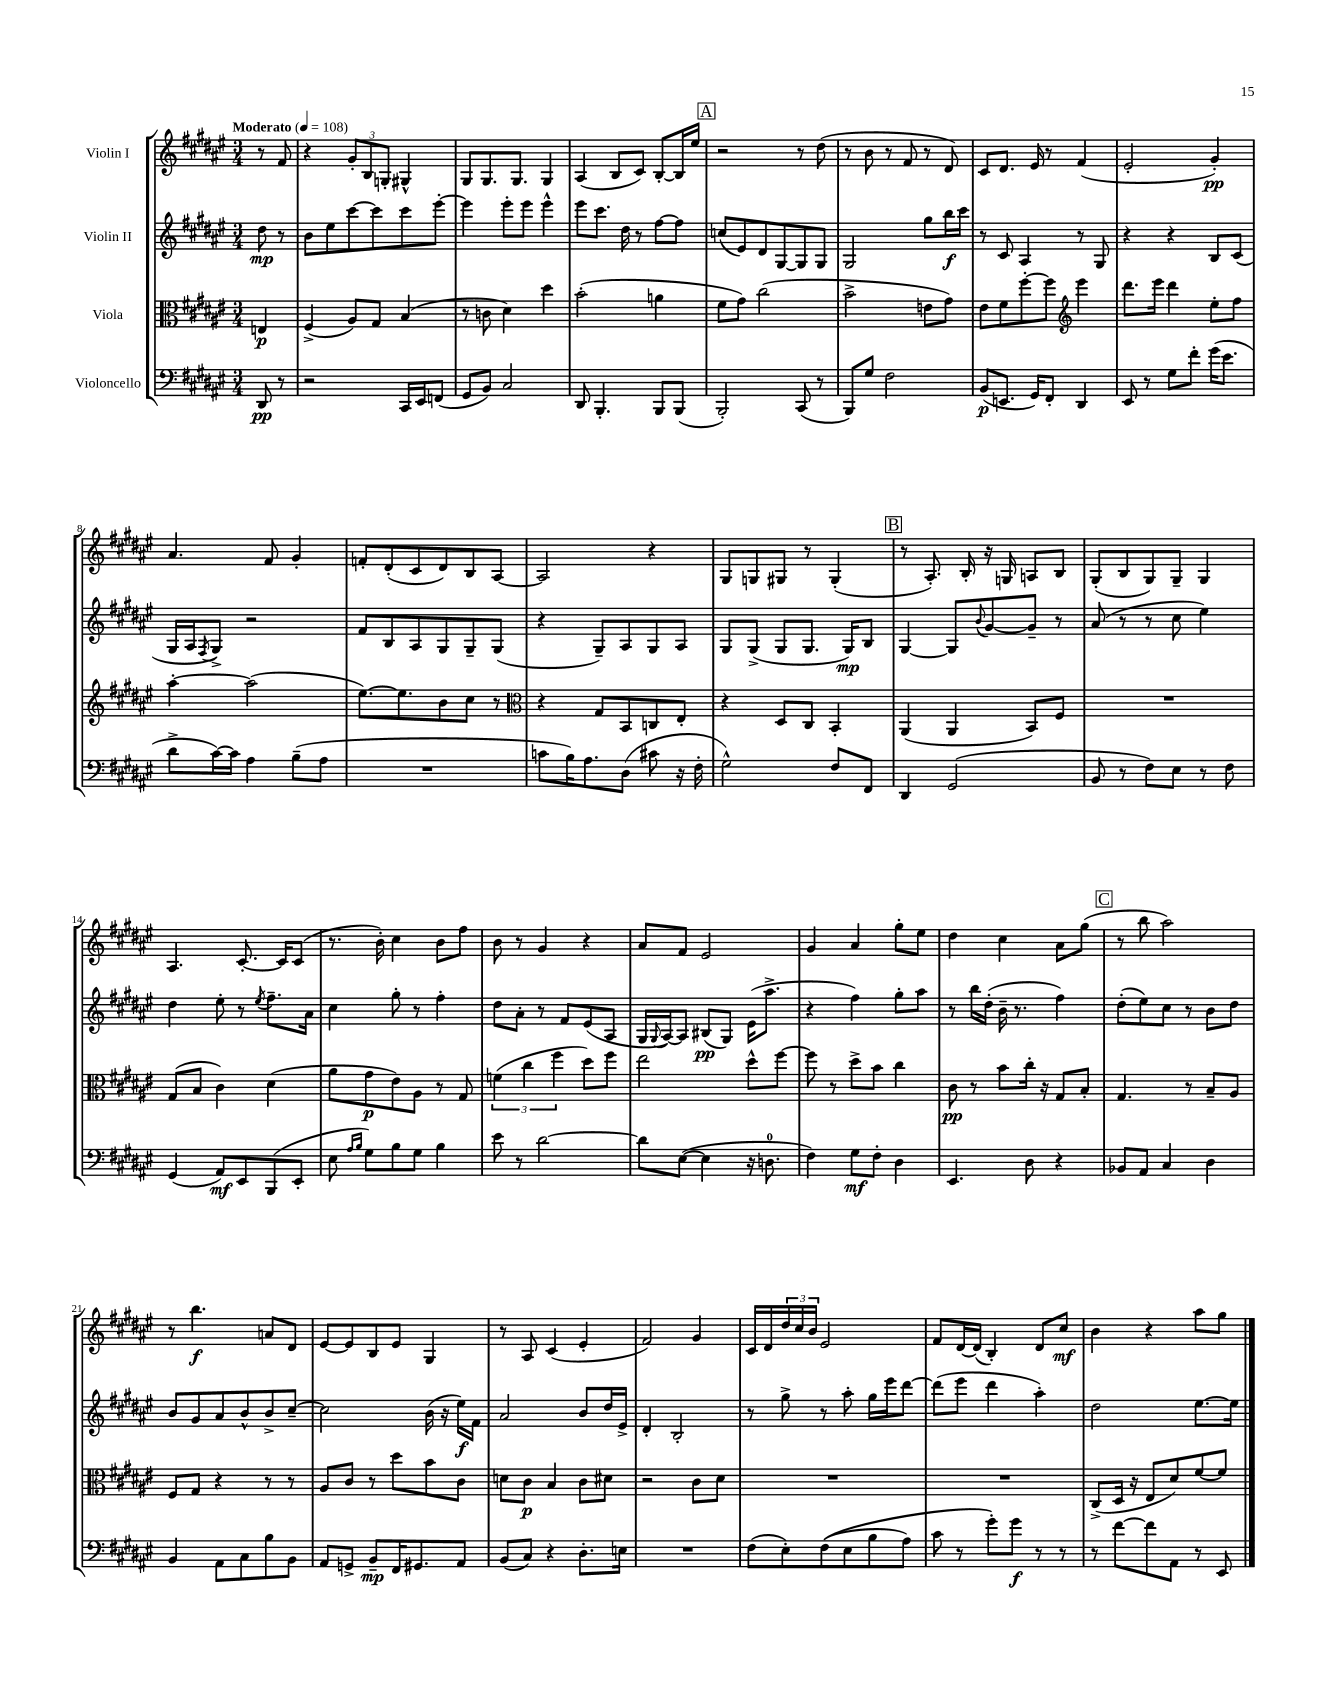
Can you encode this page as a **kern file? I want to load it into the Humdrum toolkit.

**kern	**dynam	**kern	**dynam	**kern	**dynam	**kern	**dynam
*part4	*part4	*part3	*part3	*part2	*part2	*part1	*part1
*staff4	*staff4	*staff3	*staff3	*staff2	*staff2	*staff1	*staff1
*I"Violoncello	*	*I"Viola	*	*I"Violin II	*	*I"Violin I	*
*clefF4	*	*clefC3	*	*clefG2	*	*clefG2	*
*k[f#c#g#d#a#e#]	*	*k[f#c#g#d#a#e#]	*	*k[f#c#g#d#a#e#]	*	*k[f#c#g#d#a#e#]	*
*M3/4	*	*M3/4	*	*M3/4	*	*M3/4	*
*MM108	*	*MM108	*	*MM108	*	*MM108	*
=	=	=	=	=	=	=	=
!	!	!	!	!	!	!LO:TX:a:B:t=Moderato	!
8DD#/	pp	4En/	p	8dd#\	mp	8r	.
8r	.	.	.	8r	.	8f#/	.
=1	=1	=1	=1	=1	=1	=1	=1
2r	.	(4F#^/	.	8b\L	.	4r	.
.	.	.	.	8ee#\	.	.	.
.	.	8A#/L)	.	[8ccc#\	.	12g#'/L	.
.	.	.	.	.	.	12B/	.
.	.	8G#/J	.	8ccc#\]	.	.	.
.	.	.	.	.	.	12Gn'/J	.
16CC#/LL	.	(4B/	.	8ccc#\	.	4G#X^^/	.
16EE#/J	.	.	.	.	.	.	.
(8FFn/J	.	.	.	[8eee#'\J	.	.	.
=2	=2	=2	=2	=2	=2	=2	=2
8GG#/L	.	8r	.	4eee#\]	.	8G#/L	.
8BB/J)	.	8cn\	.	.	.	8.G#/	.
2C#/	.	4d#\)	.	8eee#'\L	.	.	.
.	.	.	.	.	.	8.G#/J	.
.	.	.	.	8eee#\J	.	.	.
.	.	4dd#\	.	4eee#^^\	.	4G#/	.
=3	=3	=3	=3	=3	=3	=3	=3
8DD#/	.	(2b'\	.	8eee#\L	.	(4A#/	.
4.BBB'/	.	.	.	8.ccc#\J	.	.	.
.	.	.	.	.	.	8B/L	.
.	.	.	.	16dd#\	.	.	.
.	.	.	.	8r	.	8c#/J)	.
8BBB/L	.	4an\	.	[8ff#\L	.	[8B'/L	.
(8BBB/J	.	.	.	8ff#\J]	.	16B/L]	.
.	.	.	.	.	.	16ee#/JJ	.
!!LO:REH:place=s1:t=A
=4	=4	=4	=4	=4	=4	=4	=4
2BBB'/)	.	8f#\L	.	(8ccn/L	.	2r	.
.	.	8g#\J)	.	8e#/)	.	.	.
.	.	(2cc#\	.	8d#/	.	.	.
.	.	.	.	[8G#/	.	.	.
(8CC#/	.	.	.	8G#/]	.	8r	.
8r	.	.	.	8G#/J	.	(8dd#\	.
=5	=5	=5	=5	=5	=5	=5	=5
8BBB/L)	.	2b^\	.	2G#/	.	8r	.
8G#/J	.	.	.	.	.	8b\	.
2F#\	.	.	.	.	.	8r	.
.	.	.	.	.	.	8f#/	.
.	.	8en\L	.	8gg#\L	.	8r	.
.	.	8g#\J)	.	16bb\L	f	8d#/)	.
.	.	.	.	16ccc#\JJ	.	.	.
=6	=6	=6	=6	=6	=6	=6	=6
(8BB/L	p	8e#\L	.	8r	.	8c#/L	.
8.EEn/J	.	8f#\	.	8c#/	.	8.d#/J	.
.	.	[8ff#'\	.	4A#/	.	.	.
16GG#/KL)	.	.	.	.	.	16e#/	.
8FF#'/J	.	8ff#\J]	.	.	.	8r	.
*	*	*clefG2	*	*	*	*	*
4DD#/	.	4eee#\	.	8r	.	(4f#/	.
.	.	.	.	8G#/	.	.	.
=7	=7	=7	=7	=7	=7	=7	=7
8EE#/	.	8.ddd#\L	.	4r	.	2e#'/	.
8r	.	.	.	.	.	.	.
.	.	16eee#\Jk	.	.	.	.	.
8G#\L	.	4ddd#\	.	4r	.	.	.
8f#'\J	.	.	.	.	.	.	.
(16g#\KL	.	8ee#'\L	.	8B/L	.	4g#'/)	pp
8.e#\J	.	.	.	.	.	.	.
.	.	8ff#\J	.	(8c#/J	.	.	.
!!LO:LB:g=z
=8	=8	=8	=8	=8	=8	=8	=8
8d#^\L	.	[4aa#'\	.	16G#/LL	.	4.a#/	.
.	.	.	.	16A#/J	.	.	.
.	.	.	.	8qF#/	.	.	.
[16c#\L)	.	.	.	8G#^/J)	.	.	.
16c#\JJ]	.	.	.	.	.	.	.
4A#\	.	(2aa#\]	.	2r	.	.	.
.	.	.	.	.	.	8f#/	.
(8B~\L	.	.	.	.	.	4g#'/	.
8A#\J	.	.	.	.	.	.	.
=9	=9	=9	=9	=9	=9	=9	=9
2.r	.	[8.ee#\L)	.	8f#/L	.	8fn'/L	.
.	.	.	.	8B/	.	(8d#'/	.
.	.	8.ee#\]	.	.	.	.	.
.	.	.	.	8A#/	.	8c#/	.
.	.	8b\	.	8G#/	.	8d#/)	.
.	.	8cc#\J	.	8G#~/	.	8B/	.
.	.	8r	.	(8G#/J	.	[8A#/J	.
=10	=10	=10	=10	=10	=10	=10	=10
*	*	*clefC3	*	*	*	*	*
8cn\L	.	4r	.	4r	.	2A#/]	.
16B\K)	.	.	.	.	.	.	.
8.A#\	.	.	.	.	.	.	.
.	.	8G#/L	.	8G#~/L)	.	.	.
(8D#\J	.	8BB/	.	8A#/	.	.	.
8c#X\	.	8Cn/	.	8G#/	.	4r	.
16r	.	8E#'/J	.	8A#/J	.	.	.
16F#'\	.	.	.	.	.	.	.
=11	=11	=11	=11	=11	=11	=11	=11
2G#^^\)	.	4r	.	8G#/L	.	8G#/L	.
.	.	.	.	(8G#^/J	.	8Gn/	.
.	.	8D#/L	.	8G#/L	.	8G#X/J	.
.	.	8C#/J	.	8.G#/J	.	8r	.
8F#/L	.	4BB'/	.	.	.	(4G#'/	.
.	.	.	.	16G#/KL)	mp	.	.
8FF#/J	.	.	.	8B/J	.	.	.
!!LO:REH:place=s1:t=B
=12	=12	=12	=12	=12	=12	=12	=12
4DD#/	.	(4AA#/	.	[4G#/	.	8r	.
.	.	.	.	.	.	8.A#'/)	.
(2GG#/	.	4AA#/	.	8G#/L]	.	.	.
.	.	.	.	.	.	16B'/	.
.	.	.	.	8qqb/	.	.	.
.	.	.	.	[8g#/	.	16r	.
.	.	.	.	.	.	16Gn/	.
.	.	8BB/L)	.	8g#~/J]	.	8An/L	.
.	.	8F#/J	.	8r	.	8B/J	.
=13	=13	=13	=13	=13	=13	=13	=13
8BB/	.	2.r	.	(8a#/	.	(8G#'/L	.
8r	.	.	.	8r	.	8B/	.
8F#\L)	.	.	.	8r	.	8G#/)	.
8E#\J	.	.	.	8cc#\	.	8G#~/J	.
8r	.	.	.	4ee#\)	.	4G#/	.
8F#\	.	.	.	.	.	.	.
!!LO:LB:g=z
=14	=14	=14	=14	=14	=14	=14	=14
(4GG#/	.	(8G#/L	.	4dd#\	.	4.A#/	.
.	.	8B/J	.	.	.	.	.
8AA#/L)	mf	4c#\)	.	8ee#'\	.	.	.
8EE#/	.	.	.	8r	.	[8.c#'/	.
.	.	.	.	8qee#/	.	.	.
(8BBB/	.	(4d#\	.	8.ff#~\L	.	.	.
.	.	.	.	.	.	16c#/KL]	.
8EE#'/J	.	.	.	.	.	(8c#/J	.
.	.	.	.	16a#\Jk	.	.	.
=15	=15	=15	=15	=15	=15	=15	=15
8E#\	.	8a#\L	.	4cc#\	.	8.r	.
16qqA#/LL	.	.	.	.	.	.	.
16qqB/JJ	.	.	.	.	.	.	.
8G#\L)	.	8g#\	p	.	.	.	.
.	.	.	.	.	.	16b'\)	.
8B\	.	8e#\)	.	8gg#'\	.	4cc#\	.
8G#\J	.	8A#\J	.	8r	.	.	.
4B\	.	8r	.	4ff#'\	.	8b\L	.
.	.	8G#/	.	.	.	8ff#\J	.
=16	=16	=16	=16	=16	=16	=16	=16
8e#\	.	(6fn\	.	8dd#\L	.	8b\	.
8r	.	.	.	8a#'\J	.	8r	.
.	.	6cc#\	.	.	.	.	.
[2d#\	.	.	.	8r	.	4g#/	.
.	.	6ff#\	.	.	.	.	.
.	.	.	.	8f#/L	.	.	.
.	.	8dd#\L)	.	(8e#/	.	4r	.
.	.	8ff#\J	.	8A#/J	.	.	.
=17	=17	=17	=17	=17	=17	=17	=17
8d#\L]	.	2ee#\	.	16G#/LL	.	8a#/L	.
.	.	.	.	8qqG#/	.	.	.
.	.	.	.	[16A#/J)	.	.	.
([8E#\J	.	.	.	8A#/J]	.	8f#/J	.
4E#\]	.	.	.	(8B#X/L	pp	2e#/	.
.	.	.	.	8G#/J)	.	.	.
16r	.	8dd#^^\L	.	(16e#\KL	.	.	.
8.Dn\	.	.	.	8.aa#^\J	.	.	.
.	.	[8ff#\J	.	.	.	.	.
=18	=18	=18	=18	=18	=18	=18	=18
4F#\)	.	8ff#\]	.	4r	.	4g#/	.
.	.	8r	.	.	.	.	.
8G#\L	mf	8dd#^\L	.	4ff#\)	.	4a#/	.
8F#'\J	.	8b\J	.	.	.	.	.
4D#\	.	4cc#\	.	8gg#'\L	.	8gg#'\L	.
.	.	.	.	8aa#\J	.	8ee#\J	.
=19	=19	=19	=19	=19	=19	=19	=19
4.EE#/	.	8c#\	pp	8r	.	4dd#\	.
.	.	8r	.	16bb\LL	.	.	.
.	.	.	.	(16dd#'\JJ	.	.	.
.	.	8b\L	.	16b~\	.	4cc#\	.
.	.	.	.	8.r	.	.	.
8D#\	.	16cc#'\Jk	.	.	.	.	.
.	.	16r	.	.	.	.	.
4r	.	8G#/L	.	4ff#\)	.	8a#\L	.
.	.	8B'/J	.	.	.	(8gg#\J	.
!!LO:REH:place=s1:t=C
=20	=20	=20	=20	=20	=20	=20	=20
8BB-X/L	.	4.G#/	.	(8dd#'\L	.	8r	.
8AA#/J	.	.	.	8ee#\)	.	8bb\	.
4C#/	.	.	.	8cc#\J	.	2aa#\)	.
.	.	8r	.	8r	.	.	.
4D#\	.	8B~/L	.	8b\L	.	.	.
.	.	8A#/J	.	8dd#\J	.	.	.
!!LO:LB:g=z
=21	=21	=21	=21	=21	=21	=21	=21
4BB/	.	8F#/L	.	8b/L	.	8r	.
.	.	8G#/J	.	8g#/	.	4.bb\	f
8AA#\L	.	4r	.	8a#/	.	.	.
8C#\	.	.	.	8b^^/	.	.	.
8B\	.	8r	.	8b^/	.	8an/L	.
8BB\J	.	8r	.	[8cc#~/J	.	8d#/J	.
=22	=22	=22	=22	=22	=22	=22	=22
8AA#/L	.	8A#/L	.	2cc#\]	.	[8e#/L	.
8GGn^/J	.	8c#/J	.	.	.	8e#/]	.
8BB~/L	mp	8r	.	.	.	8B/	.
16FF#/K	.	8dd#\L	.	.	.	8e#/J	.
8.GG#X/	.	.	.	.	.	.	.
.	.	8b\	.	(16b\	.	4G#/	.
.	.	.	.	16r	.	.	.
8AA#/J	.	8c#\J	.	16ee#\LL)	f	.	.
.	.	.	.	16f#\JJ	.	.	.
=23	=23	=23	=23	=23	=23	=23	=23
(8BB/L	.	8dn\L	.	2a#/	.	8r	.
8C#/J)	.	8c#\J	p	.	.	8A#/	.
4r	.	4B/	.	.	.	(4c#/	.
8.D#'\L	.	8c#\L	.	8b/L	.	4e#'/	.
.	.	8d#X\J	.	16dd#/L	.	.	.
16En\Jk	.	.	.	16e#^/JJ	.	.	.
=24	=24	=24	=24	=24	=24	=24	=24
2.r	.	2r	.	4d#'/	.	2f#/)	.
.	.	.	.	2B'/	.	.	.
.	.	8c#\L	.	.	.	4g#/	.
.	.	8d#\J	.	.	.	.	.
=25	=25	=25	=25	=25	=25	=25	=25
(8F#\L	.	2.r	.	8r	.	16c#/LL	.
.	.	.	.	.	.	16d#/	.
8E#'\)	.	.	.	8gg#^\	.	24dd#/	.
.	.	.	.	.	.	24cc#/	.
.	.	.	.	.	.	24b/JJ	.
((8F#\	.	.	.	8r	.	2e#/	.
8E#\	.	.	.	8aa#'\	.	.	.
8B\	.	.	.	16gg#\LL	.	.	.
.	.	.	.	16eee#\J	.	.	.
8A#\J)	.	.	.	[8ddd#\J	.	.	.
=26	=26	=26	=26	=26	=26	=26	=26
8c#\	.	2.r	.	(8ddd#\L]	.	8f#/L	.
8r	.	.	.	8eee#\J	.	[16d#/L	.
.	.	.	.	.	.	(16d#/JJ]	.
8g#'\L)	.	.	.	4ddd#\	.	4B'/)	.
8g#\J	f	.	.	.	.	.	.
8r	.	.	.	4aa#'\)	.	8d#/L	.
8r	.	.	.	.	.	8cc#/J	mf
=27	=27	=27	=27	=27	=27	=27	=27
8r	.	(8C#^/L	.	2dd#\	.	4b\	.
[8f#\L	.	16D#/Jk	.	.	.	.	.
.	.	16r	.	.	.	.	.
8f#\]	.	8E#/L	.	.	.	4r	.
8AA#\J	.	8d#/)	.	.	.	.	.
8r	.	[8f#/	.	[8.ee#\L	.	8aa#\L	.
8EE#/	.	8f#/J]	.	.	.	8gg#\J	.
.	.	.	.	16ee#\Jk]	.	.	.
==	==	==	==	==	==	==	==
*-	*-	*-	*-	*-	*-	*-	*-
